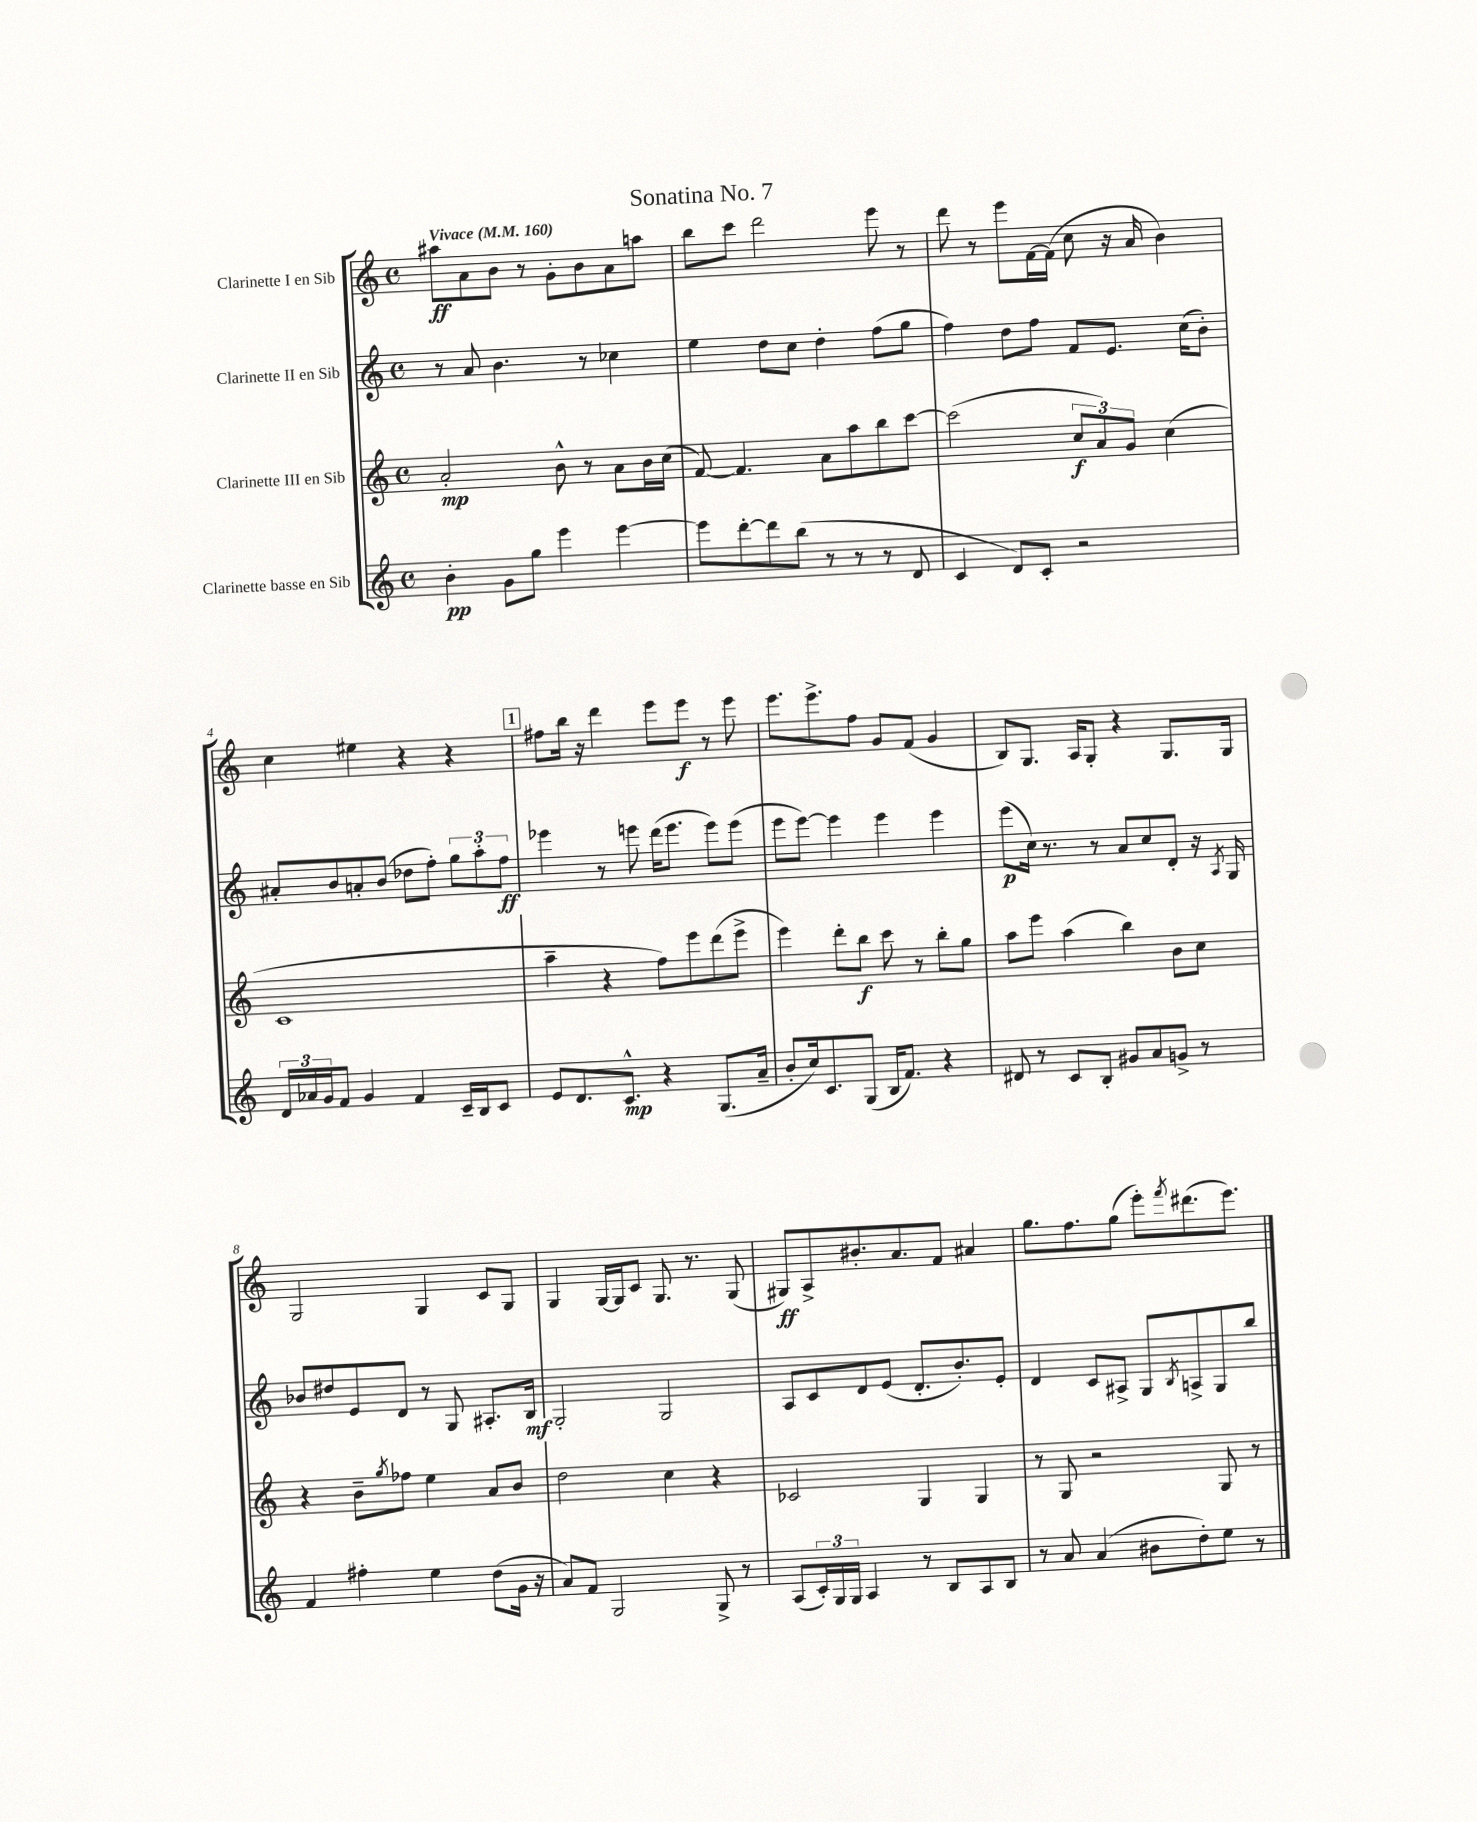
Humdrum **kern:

**kern	**dynam	**kern	**dynam	**kern	**dynam	**kern	**dynam
*part4	*part4	*part3	*part3	*part2	*part2	*part1	*part1
*staff4	*staff4	*staff3	*staff3	*staff2	*staff2	*staff1	*staff1
*I"Clarinette basse en Sib	*	*I"Clarinette III en Sib	*	*I"Clarinette II en Sib	*	*I"Clarinette I en Sib	*
*clefG2	*	*clefG2	*	*clefG2	*	*clefG2	*
*k[]	*	*k[]	*	*k[]	*	*k[]	*
*M4/4	*	*M4/4	*	*M4/4	*	*M4/4	*
*met(c)	*	*met(c)	*	*met(c)	*	*met(c)	*
*MM160	*	*MM160	*	*MM160	*	*MM160	*
=1	=1	=1	=1	=1	=1	=1	=1
!	!	!	!	!	!	!LO:TX:a:B:t=Vivace	!
4b'\	pp	2a'/	mp	8r	.	8aa#X\L	ff
.	.	.	.	8a/	.	8a\	.
8g\L	.	.	.	4.b\	.	8b\J	.
8gg\J	.	.	.	.	.	8r	.
4eee\	.	8b^^\	.	.	.	8g'\L	.
.	.	8r	.	8r	.	8b\	.
[4eee\	.	8a\L	.	4cc-X\	.	8a\	.
.	.	16b\L	.	.	.	8aan\J	.
.	.	(16cc\JJ	.	.	.	.	.
=2	=2	=2	=2	=2	=2	=2	=2
8eee\L]	.	[8f/)	.	4ee\	.	8bb\L	.
[8ddd'\	.	4.f/]	.	.	.	8ccc\J	.
8ddd\]	.	.	.	8dd\L	.	2ddd\	.
(8bb\J	.	.	.	8cc\J	.	.	.
8r	.	8a\L	.	4dd'\	.	.	.
8r	.	8aa\	.	.	.	.	.
8r	.	8bb\	.	(8ff\L	.	8eee\	.
8d/	.	[8ccc\J	.	8gg\J	.	8r	.
=3	=3	=3	=3	=3	=3	=3	=3
4c/	.	(2ccc\]	.	4ff\)	.	8ddd\	.
.	.	.	.	.	.	8r	.
8d/L)	.	.	.	8dd\L	.	8eee\L	.
8c'/J	.	.	.	8ff\J	.	[16f\L	.
.	.	.	.	.	.	(16f\JJ]	.
2r	.	12cc/L	f	8f/L	.	8cc\	.
.	.	12a/)	.	.	.	.	.
.	.	.	.	8.e/J	.	16r	.
.	.	12g/J	.	.	.	.	.
.	.	.	.	.	.	16a/	.
.	.	(4cc\	.	.	.	4b\)	.
.	.	.	.	(16cc\KL	.	.	.
.	.	.	.	8b'\J)	.	.	.
!!LO:LB:g=z
=4	=4	=4	=4	=4	=4	=4	=4
24d/LL	.	1c	.	8a#X'/L	.	4cc\	.
24a-X/	.	.	.	.	.	.	.
24g/J	.	.	.	.	.	.	.
8f/J	.	.	.	8b/	.	.	.
4g/	.	.	.	8an'/	.	4ee#X\	.
.	.	.	.	(8b/J	.	.	.
4f/	.	.	.	8dd-X\L	.	4r	.
.	.	.	.	8ff'\J)	.	.	.
16c~/LL	.	.	.	12gg\L	.	4r	.
16B/J	.	.	.	.	.	.	.
.	.	.	.	12aa'\	.	.	.
8c/J	.	.	.	.	.	.	.
.	.	.	.	12ff\J	ff	.	.
!!LO:REH:place=s1:t=1
=5	=5	=5	=5	=5	=5	=5	=5
8e/L	.	4aa~\	.	4eee-X\	.	8ff#X\L	.
8.d/	.	.	.	.	.	16bb\Jk	.
.	.	.	.	.	.	16r	.
.	.	4r	.	8r	.	4ddd\	.
8.c^^/J	mp	.	.	.	.	.	.
.	.	.	.	8eeen\	.	.	.
4r	.	8ff\L)	.	(16ddd\KL	.	8eee\L	.
.	.	.	.	8.eee\J	.	.	.
.	.	8eee\	.	.	.	8eee\J	f
(8.G/L	.	(8ddd\	.	8eee\L)	.	8r	.
.	.	8eee^\J	.	(8eee\J	.	8eee\	.
16a~/Jk	.	.	.	.	.	.	.
=6	=6	=6	=6	=6	=6	=6	=6
8b'/L	.	4eee\)	.	8eee\L	.	8.eee\L	.
16cc/k)	.	.	.	[8eee\J)	.	.	.
8.c/	.	.	.	.	.	8.eee^\	.
.	.	8ddd'\L	.	4eee\]	.	.	.
(8G/J	.	8bb\J	f	.	.	8ff\J	.
16B/KL	.	8ccc\	.	4eee\	.	8g/L	.
8.f/J)	.	.	.	.	.	.	.
.	.	8r	.	.	.	(8f/J	.
4r	.	8bb'\L	.	4eee\	.	4g/	.
.	.	8gg\J	.	.	.	.	.
=7	=7	=7	=7	=7	=7	=7	=7
8d#X/	.	8aa\L	.	(8eee\L	p	8B/L)	.
8r	.	8eee\J	.	16cc\Jk)	.	8.G/J	.
.	.	.	.	8.r	.	.	.
8c/L	.	(4aa\	.	.	.	.	.
.	.	.	.	.	.	16A/KL	.
8B'/J	.	.	.	8r	.	8G'/J	.
8g#X/L	.	4bb\)	.	8a/L	.	4r	.
8a/	.	.	.	8cc/	.	.	.
8gn^/J	.	8b\L	.	8d'/J	.	8.G/L	.
8r	.	8cc\J	.	16r	.	.	.
.	.	.	.	8qA/	.	.	.
.	.	.	.	16G/	.	16G/Jk	.
!!LO:LB:g=z
=8	=8	=8	=8	=8	=8	=8	=8
4f/	.	4r	.	8b-X/L	.	2G/	.
.	.	.	.	8dd#X/	.	.	.
4ff#X'\	.	8b~\L	.	8e/	.	.	.
.	.	8qgg/	.	.	.	.	.
.	.	8ff-X\J	.	8d/J	.	.	.
4ee\	.	4ee\	.	8r	.	4G/	.
.	.	.	.	8G/	.	.	.
(8dd\L	.	8a/L	.	8.A#X'/L	.	8c/L	.
16g\Jk	.	8b/J	.	.	.	8G/J	.
16r	.	.	.	16B/Jk	mf	.	.
=9	=9	=9	=9	=9	=9	=9	=9
8a/L)	.	2dd\	.	2G'/	.	4G/	.
8f/J	.	.	.	.	.	.	.
2G/	.	.	.	.	.	[16G/LL	.
.	.	.	.	.	.	16G/J]	.
.	.	.	.	.	.	8c/J	.
.	.	4cc\	.	2G/	.	8.G/	.
.	.	.	.	.	.	8.r	.
8G^/	.	4r	.	.	.	.	.
8r	.	.	.	.	.	(8G/	.
=10	=10	=10	=10	=10	=10	=10	=10
(8A/L	.	2c-X/	.	8A/L	.	8G#X/L)	ff
24c'/L)	.	.	.	8c/	.	8A^/	.
24G/	.	.	.	.	.	.	.
24G/JJ	.	.	.	.	.	.	.
4A/	.	.	.	8d/	.	8.b#X'/	.
.	.	.	.	(8e/J	.	.	.
.	.	.	.	.	.	8.a/	.
8r	.	4G/	.	8.d'/L	.	.	.
8B/L	.	.	.	.	.	8f/J	.
.	.	.	.	8.b'/)	.	.	.
8A/	.	4G/	.	.	.	4a#X/	.
8B/J	.	.	.	8e'/J	.	.	.
=11	=11	=11	=11	=11	=11	=11	=11
8r	.	8r	.	4d/	.	8.gg\L	.
8a/	.	8G/	.	.	.	.	.
.	.	.	.	.	.	8.ff\	.
(4a/	.	2r	.	8c/L	.	.	.
.	.	.	.	8A#X^/J	.	(8gg\J	.
8b#X\L	.	.	.	8G/L	.	8eee'\L)	.
.	.	.	.	8qB/	.	8qfff/	.
8dd'\)	.	.	.	8An^/	.	(8.ddd#X\	.
8ee\J	.	8G/	.	8G/	.	.	.
.	.	.	.	.	.	8.eee\J)	.
8r	.	8r	.	8bb/J	.	.	.
==	==	==	==	==	==	==	==
*-	*-	*-	*-	*-	*-	*-	*-
